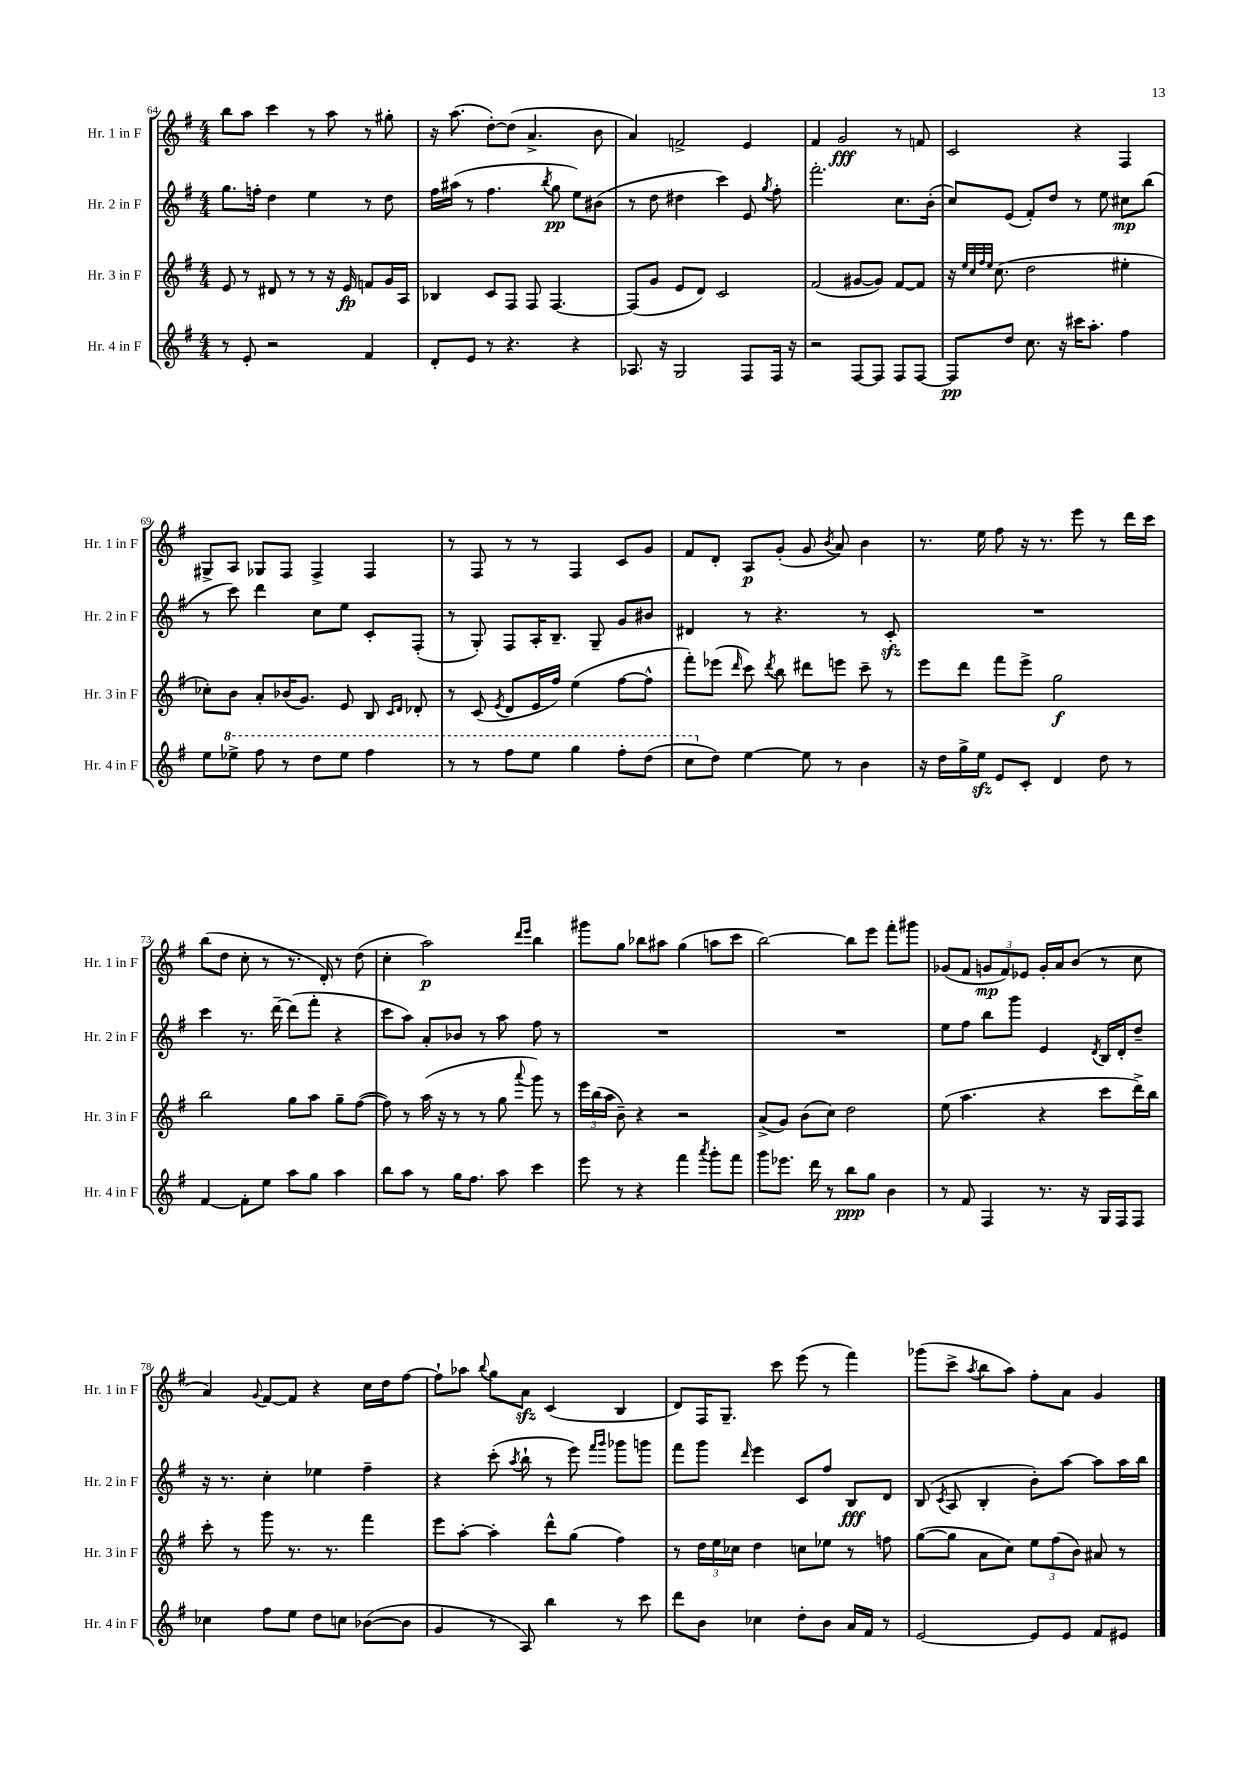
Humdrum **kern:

**kern	**kern	**kern	**kern
*staff4	*staff3	*staff2	*staff1
*clefG2	*clefG2	*clefG2	*clefG2
*k[f#]	*k[f#]	*k[f#]	*k[f#]
*M4/4	*M4/4	*M4/4	*M4/4
8r	8e	8.gg	8bb
8e'	8r	.	8aa
.	.	16ff'	.
2r	8d#	4dd	4ccc
.	8r	.	.
.	8r	4ee	8r
.	16r	.	8aa
.	16e	.	.
4f#	8f	8r	8r
.	16g	8dd	8gg#'
.	16A	.	.
=	=	=	=
8d'	4B-	16ff#	16r
.	.	(16aa#	(8.aa
8e	.	8r	.
8r	8c	4.ff#	[8dd')
4.r	8F#	.	(8dd]
.	8F#	.	4.a^
.	.	8qbb	.
.	[4.F#	8gg	.
4r	.	8ee)	.
.	.	(8b#	8b
=	=	=	=
8.A-	(8F#]	8r	4a)
.	8g	8dd	.
16r	.	.	.
2G	8e	4dd#	2f^
.	8d)	.	.
.	2c	4ccc)	.
8F#	.	8e	4e
.	.	8qgg	.
16F#	.	8ff#'	.
16r	.	.	.
=	=	=	=
2r	(2f#	2.fff#'	4f#
.	.	.	2g
[8F#	[8g#	.	.
8F#]	8g#])	.	.
8F#	[8f#	8.cc	8r
[8F#	8f#]	.	8f
.	.	(16b'	.
=	=	=	=
8F#]	16r	8cc)	2c
.	32qqee	.	.
.	32qqcc	.	.
.	32qqff#	.	.
.	32qqee	.	.
.	(8.cc	.	.
8dd	.	(8e	.
8.cc	2dd	8f#')	.
.	.	8dd	.
16r	.	.	.
16ccc#	.	8r	4r
8.aa'	.	.	.
.	.	8ee	.
4ff#	4ee#'	8cc#	4F#
.	.	(8bb	.
=	=	=	=
8ee	8cc-')	8r	8G#^
8eee-^	8b	8ccc)	8A
8fff#	8a'	4ddd	8G-
8r	(16b-	.	8F#
.	8.g)	.	.
8ddd	.	8cc	4F#^
8eee-	8e	8ee	.
4fff#	8B	8c'	4F#
.	16qqc	.	.
.	16qqd	.	.
.	8d-'	(8F#'	.
=	=	=	=
8r	8r	8r	8r
8r	(8c	8G')	8F#
.	8qe	.	.
8fff#	8d	8F#	8r
8eee	16e	16A'	8r
.	16ff#)	8.B~	.
4ggg	(4ee	.	4F#
.	.	8G~	.
8fff#'	[8ff#	8g	8c
(8ddd	8ff#^^]	8b#	8g
=	=	=	=
8ccc	8fff#')	4d#	8f#
8dd)	(8eee-	.	8d'
.	16qqddd	.	.
[4ee	8ccc)	8r	8A
.	8qddd	.	.
.	8bb	4.r	(8g'
8ee]	8ddd#	.	8g
.	.	.	8qb
8r	8eee	.	8a)
4b	8ccc~	8r	4b
.	8r	8c'	.
=	=	=	=
16r	8eee	1r	8.r
16dd	.	.	.
16gg^	8ddd	.	.
16ee	.	.	16ee
8e	8fff#	.	8ff#
8c'	8eee^	.	16r
.	.	.	8.r
4d	2gg	.	.
.	.	.	8eee
8dd	.	.	8r
8r	.	.	16ddd
.	.	.	16ccc
=	=	=	=
[4f#	2bb	4ccc	(8bb
.	.	.	8dd
8f#']	.	8.r	8cc'
8ee	.	.	8r
.	.	[16ddd~	.
8aa	8gg	(8ddd]	8.r
8gg	8aa	8fff#'	.
.	.	.	16d')
4aa	8gg~	4r	8r
.	([8ff#	.	(8dd
=	=	=	=
8bb	8ff#])	8ccc	4cc'
8aa	8r	8aa)	.
8r	(16aa	8a'	2aa)
.	16r	.	.
16gg	8r	8b-	.
8.ff#	.	.	.
.	8r	8r	.
8aa	8gg	8aa	.
.	.	.	16qqddd
.	8qqaaa	.	16qqeee
4ccc	8ggg)	8ff#	4bb
.	8r	8r	.
=	=	=	=
8eee	24eee	1r	8ggg#
.	(24bb	.	.
.	24aa	.	.
8r	8b~)	.	8gg
4r	4r	.	8bb-
.	.	.	8aa#
4fff#	2r	.	(4gg
8qaaa	.	.	.
8ggg'	.	.	8aa
8fff#	.	.	8ccc
=	=	=	=
8ggg	(8a^	1r	[2bb)
8.eee-	8g)	.	.
.	(8b	.	.
16ddd	.	.	.
8r	8cc)	.	.
8bb	2dd	.	8bb]
8gg	.	.	8eee
4b	.	.	8fff#'
.	.	.	8ggg#
=	=	=	=
8r	(8ee	8ee	(8g-
8f#	4.aa	8ff#	8f#
4F#	.	8bb	12g
.	.	.	12f#)
.	.	8ggg	.
.	.	.	12e-
8.r	4r	4e	16g'
.	.	.	16a
.	.	.	(8b
16r	.	.	.
.	.	8qd	.
16G	8ccc	16B	8r
16F#	.	16d'	.
8F#	16ddd^)	8dd~	8cc
.	16bb	.	.
=	=	=	=
4cc-	8ccc'	16r	4a)
.	.	8.r	.
.	8r	.	.
.	.	.	8qqg
8ff#	8ggg	4cc'	[8f#
8ee	8.r	.	8f#]
8dd	.	4ee-	4r
.	8.r	.	.
8cc	.	.	.
([8b-	4fff#	4ff#~	16cc
.	.	.	16dd
8b-]	.	.	[8ff#
=	=	=	=
4g	8eee	4r	8ff#`]
.	[8aa'	.	8aa-
.	.	.	8qqbb
8r	4aa']	(8ccc'	8gg
.	.	8qaa	.
8A)	.	8bb`	8a
4bb	8ddd^^	8r	(4c
.	(8gg	8eee)	.
.	.	16qqfff#	.
.	.	16qqggg	.
8r	4ff#)	8ggg-	4B
8ccc	.	8ggg	.
=	=	=	=
8ddd	8r	8fff#	8d)
8b	24dd	8ggg	16F#
.	24ee	.	.
.	.	.	8.G~
.	24cc-	.	.
.	.	16qqddd	.
4cc-	4dd	4eee	.
.	.	.	8ccc
8dd'	8cc	8c	(8eee
8b	8ee-	8ff#	8r
16a	8r	8B	4fff#)
16f#	.	.	.
8r	8ff	8d	.
=	=	=	=
[2e	([8gg	(8B	(8ggg-
.	.	8qc	.
.	8gg]	8A	8ccc^
.	.	.	8qaa
.	8a	4B'	8bb
.	8cc)	.	8aa)
8e]	12ee	8b')	8ff#'
.	(12ff#	.	.
8e	.	[8aa	8a
.	12b)	.	.
8f#	8a#	8aa]	4g
8e#	8r	16aa	.
.	.	16bb	.
==	==	==	==
*-	*-	*-	*-
